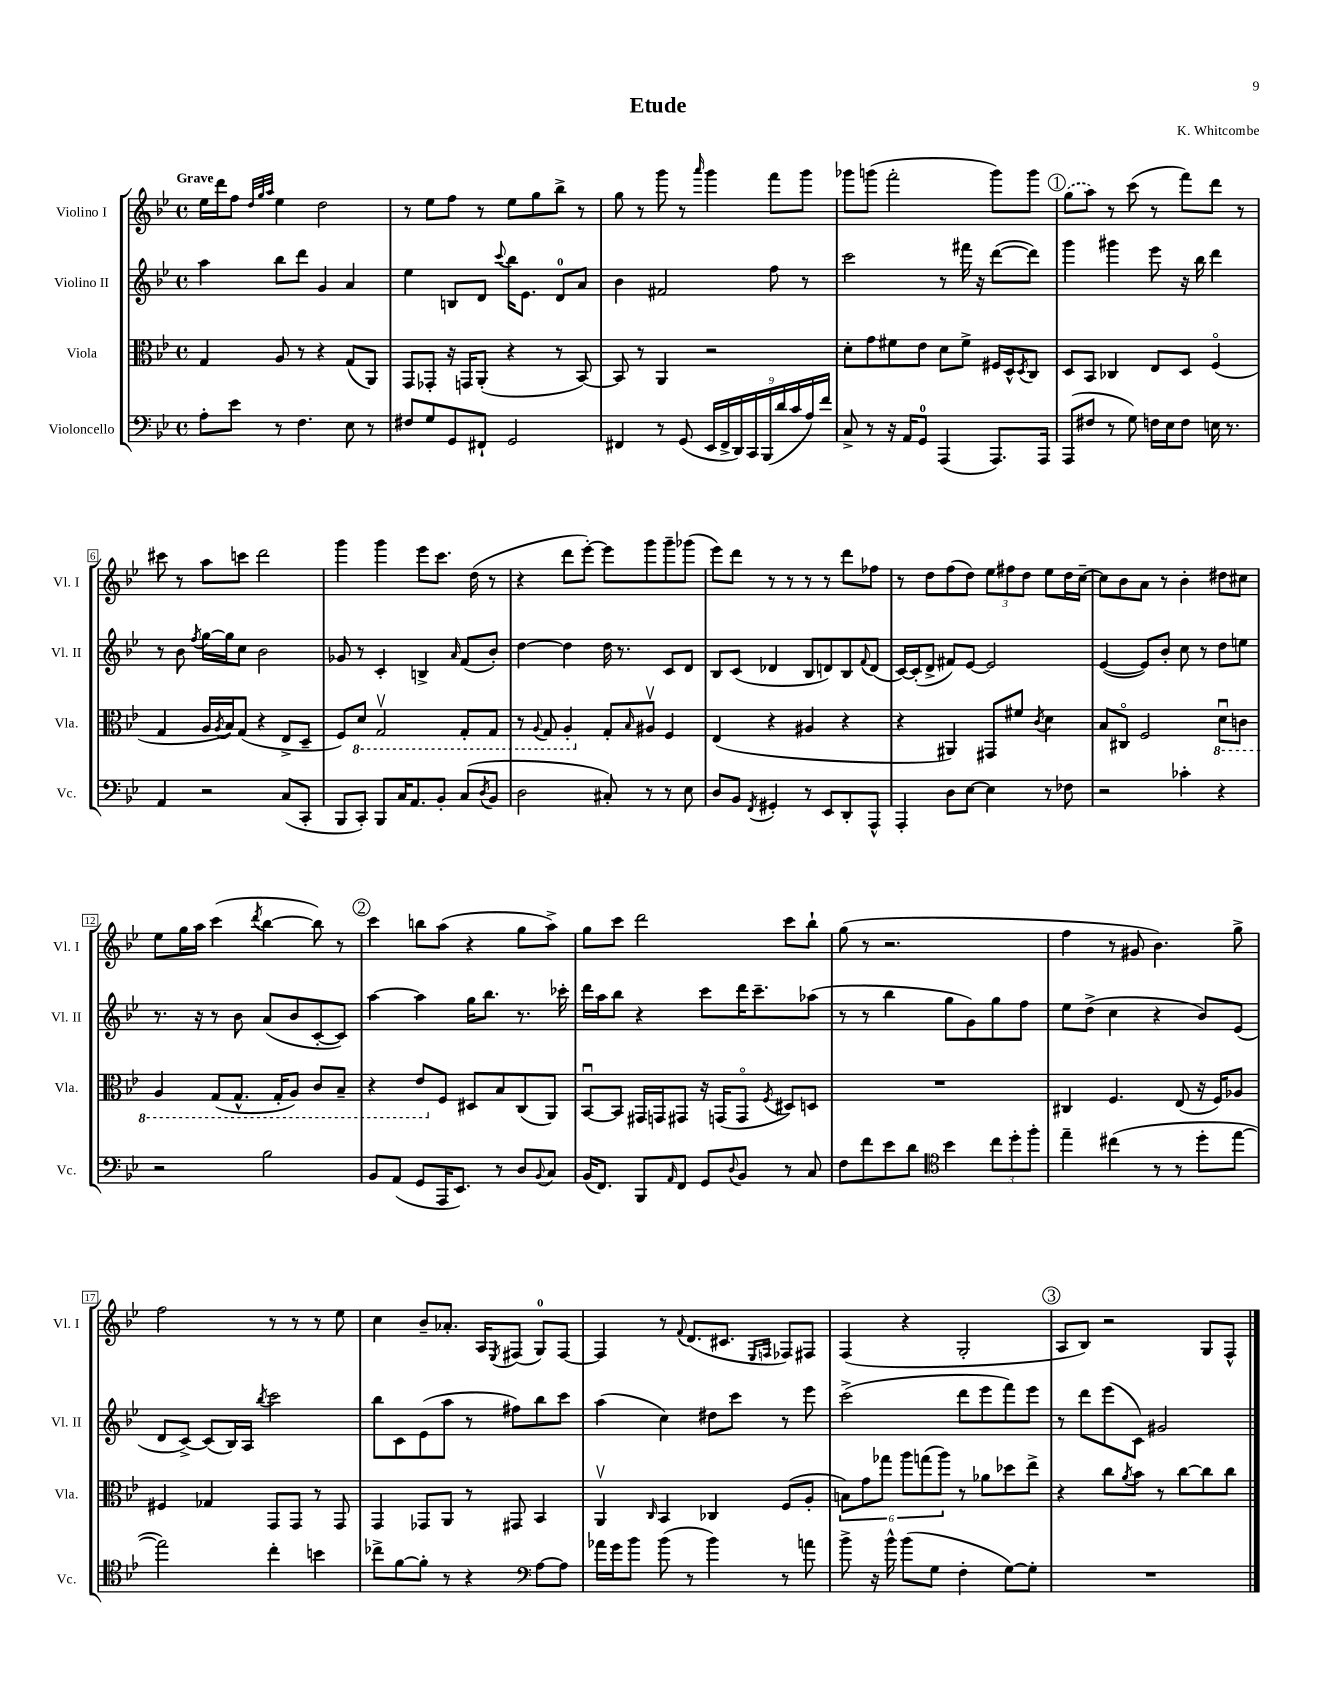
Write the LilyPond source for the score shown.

\header { title = "Etude" composer = "K. Whitcombe" }
<<
\new StaffGroup <<
\new Staff = "s0" \with { instrumentName = "Violino I" shortInstrumentName = "Vl. I" } {
    \clef treble \key bes \major \defaultTimeSignature \time 4/4 \tempo "Grave"
    ees''16 d'''16 f''8 \grace { d''32 g''32 a''32 } ees''4 d''2 |
    r8 ees''8 f''8 r8 ees''8 g''8 bes''8-> r8 |
    g''8 r8 g'''8 r8 \grace { a'''16 } g'''4 f'''8 g'''8 |
    ges'''8 g'''8( f'''2-. g'''8) g'''8 |
    \mark \markup { \circle "1" } \once \slurDashed g''8( a''8) r8 c'''8( r8 f'''8) d'''8 r8 |
    cis'''8 r8 a''8 c'''8 d'''2 |
    g'''4 g'''4 ees'''8 c'''8. d''16( r8 |
    r4 d'''8 ees'''8~-.) ees'''8 g'''8 g'''8-- ges'''8( |
    ees'''8) d'''8 r8 r8 r8 r8 d'''8 fes''8 |
    r8 d''8 f''8( d''8) \tuplet 3/2 { ees''8 fis''8 d''8 } ees''8 d''16 c''16~-- |
    c''8 bes'8 a'8 r8 bes'4-. dis''8 cis''8 |
    ees''8 g''16 a''16 c'''4( \acciaccatura { d'''8 } bes''4~ bes''8) r8 |
    \mark \markup { \circle "2" } c'''4 b''8 a''8( r4 g''8 a''8->) |
    g''8 c'''8 d'''2 c'''8 bes''8-! |
    g''8( r8 r2. |
    f''4 r8 gis'8 bes'4.) g''8-> |
    f''2 r8 r8 r8 ees''8 |
    c''4 bes'8-- aes'8.-. a16 \acciaccatura { ees8 } fis8( g8-0) fis8~ |
    fis4 r8 \appoggiatura { f'8 } d'8.( cis'8. \grace { ees16 f16 } fes8) fis8 |
    f4( r4 g2-. |
    \mark \markup { \circle "3" } a8 bes8) r2 g8 f8-^ \bar "|." |
}
\new Staff = "s1" \with { instrumentName = "Violino II" shortInstrumentName = "Vl. II" } {
    \clef treble \key bes \major \defaultTimeSignature \time 4/4
    a''4 bes''8 d'''8 g'4 a'4 |
    ees''4 b8 d'8 \appoggiatura { c'''8 } bes''16 ees'8. d'8-0 a'8 |
    bes'4 fis'2 f''8 r8 |
    c'''2 r8 fis'''16 r16 d'''8~( d'''8) |
    \mark \markup { \circle "1" } g'''4 gis'''4 ees'''8 r16 bes''16 d'''4 |
    r8 bes'8 \acciaccatura { f''8 } g''16~ g''16 c''8 bes'2 |
    ges'8 r8 c'4-. b4-> \grace { a'16 } f'8( bes'8-.) |
    d''4~ d''4 d''16 r8. c'8 d'8 |
    bes8 c'8( des'4 bes8 d'8) bes8 \appoggiatura { f'8 } d'8( |
    c'16~) c'16-.( d'8-> fis'8) ees'8~ ees'2 |
    ees'4~( ees'8) bes'8-. c''8 r8 d''8 e''8 |
    r8. r16 r8 bes'8 a'8( bes'8 c'8~-. c'8) |
    \mark \markup { \circle "2" } a''4~ a''4 g''16 bes''8. r8. ces'''16-. |
    d'''16 a''16 bes''8 r4 c'''8 d'''16 c'''8.-- aes''8( |
    r8 r8 bes''4 g''8 g'8) g''8 f''8 |
    ees''8 d''8->( c''4 r4 bes'8) ees'8( |
    d'8 c'8~->) c'8( bes16) a16 \acciaccatura { bes''8 } c'''2 |
    bes''8 c'8 ees'8( a''8 r8 fis''8) bes''8 c'''8 |
    a''4( c''4) dis''8 c'''8 r8 ees'''8 |
    c'''2->( d'''8 ees'''8 f'''8) ees'''8 |
    \mark \markup { \circle "3" } r8 d'''8 ees'''8( c'8) gis'2 \bar "|." |
}
\new Staff = "s2" \with { instrumentName = "Viola" shortInstrumentName = "Vla." } {
    \clef alto \key bes \major \defaultTimeSignature \time 4/4
    g4 a8 r8 r4 g8( a,8) |
    g,8 ges,8-. r16 g,16 a,8-.( r4 r8 bes,8~) |
    bes,8 r8 a,4 r2 |
    d'8-. g'8 fis'8 ees'8 d'8 fis'8-> fis16 d16-^ \acciaccatura { d8 } c8 |
    \mark \markup { \circle "1" } d8 bes,8 ces4 ees8 d8 f4\flageolet( |
    g4 a16 \acciaccatura { a8 } bes16) g8( r4 ees8-> d8-- |
    f8) \ottava #-1 d8 g,2\upbow g,8-. g,8 |
    r8 \appoggiatura { a,8 } g,8 a,4-. \ottava #0 g8-. \grace { bes16 } ais8\upbow f4 |
    ees4( r4 ais4 r4 |
    r4 ais,4) gis,8 fis'8 \acciaccatura { c'8 } d'4 |
    bes8 cis8\flageolet f2 \ottava #-1 d8\downbow c8 |
    a,4 g,8( g,8.-^ g,16-. a,8) c8 bes,8-- |
    \mark \markup { \circle "2" } r4 ees8 \ottava #0 f8 dis8 bes8 c8( a,8) |
    bes,8~\downbow bes,8 gis,16 g,16 gis,8 r16 g,16( g,8\flageolet \acciaccatura { f8 } dis8) d8 |
    R1 |
    cis4 f4. ees8( r16 f16) aes8 |
    fis4 ges4 g,8 g,8 r8 g,8 |
    g,4 ges,8 a,8 r8 gis,8 bes,4 |
    a,4\upbow \grace { c16 } bes,4 ces4 f8( a8-. |
    \tuplet 6/4 { b8) g'8 ges''8 a''8 g''8( a''8) } r8 aes'8 des''8 ees''8-> |
    \mark \markup { \circle "3" } r4 c''8 \acciaccatura { a'8 } bes'8 r8 c''8~ c''8 c''8 \bar "|." |
}
\new Staff = "s3" \with { instrumentName = "Violoncello" shortInstrumentName = "Vc." } {
    \clef bass \key bes \major \defaultTimeSignature \time 4/4
    a8-. ees'8 r8 f4. ees8 r8 |
    fis8 g8 g,8 fis,8-! g,2 |
    fis,4 r8 g,8( \tuplet 9/8 { ees,16 fis,16-> d,16) c,16 bes,,16( d'16 c'16 a16) f'16 } |
    c8-> r8 r16 a,16 g,8-0 a,,4( a,,8.) a,,16 |
    \mark \markup { \circle "1" } a,,8( fis8 r8 g8) f16 ees16 f8 e16 r8. |
    a,4 r2 c8( c,8-. |
    bes,,8 c,8-.) bes,,8 c16 a,8. bes,8-. c8( \acciaccatura { d8 } bes,8 |
    d2 cis8-.) r8 r8 ees8 |
    d8 bes,8 \acciaccatura { f,8 } gis,4-. r8 ees,8 d,8-. a,,8-^ |
    a,,4-. d8 ees8~ ees4 r8 fes8 |
    r2 ces'4-. r4 |
    r2 bes2 |
    \mark \markup { \circle "2" } bes,8 a,8( g,8 a,,16 ees,8.) r8 d8 \appoggiatura { bes,8 } c8 |
    bes,16( f,8.) bes,,8 \grace { a,16 } f,8 g,8 \appoggiatura { d8 } bes,8 r8 c8 |
    f8 f'8 ees'8 d'8 \clef tenor bes'4 \tuplet 3/2 { c''8 d''8-. f''8-. } |
    ees''4-- cis''4( r8 r8 d''8-. ees''8~ |
    ees''2) c''4-. b'4 |
    ces''8-> f'8~ f'8-. r8 r4 \clef bass a8~ a8 |
    aes'16 g'16 bes'8 bes'8( r8 bes'4) r8 a'8 |
    bes'8-> r16 bes'16-^ bes'8( g8 f4-. g8~) g8-. |
    \mark \markup { \circle "3" } R1 \bar "|." |
}
>>
>>
\layout { \context { \Score \override BarNumber.stencil = #(make-stencil-boxer 0.1 0.3 ly:text-interface::print) } }
